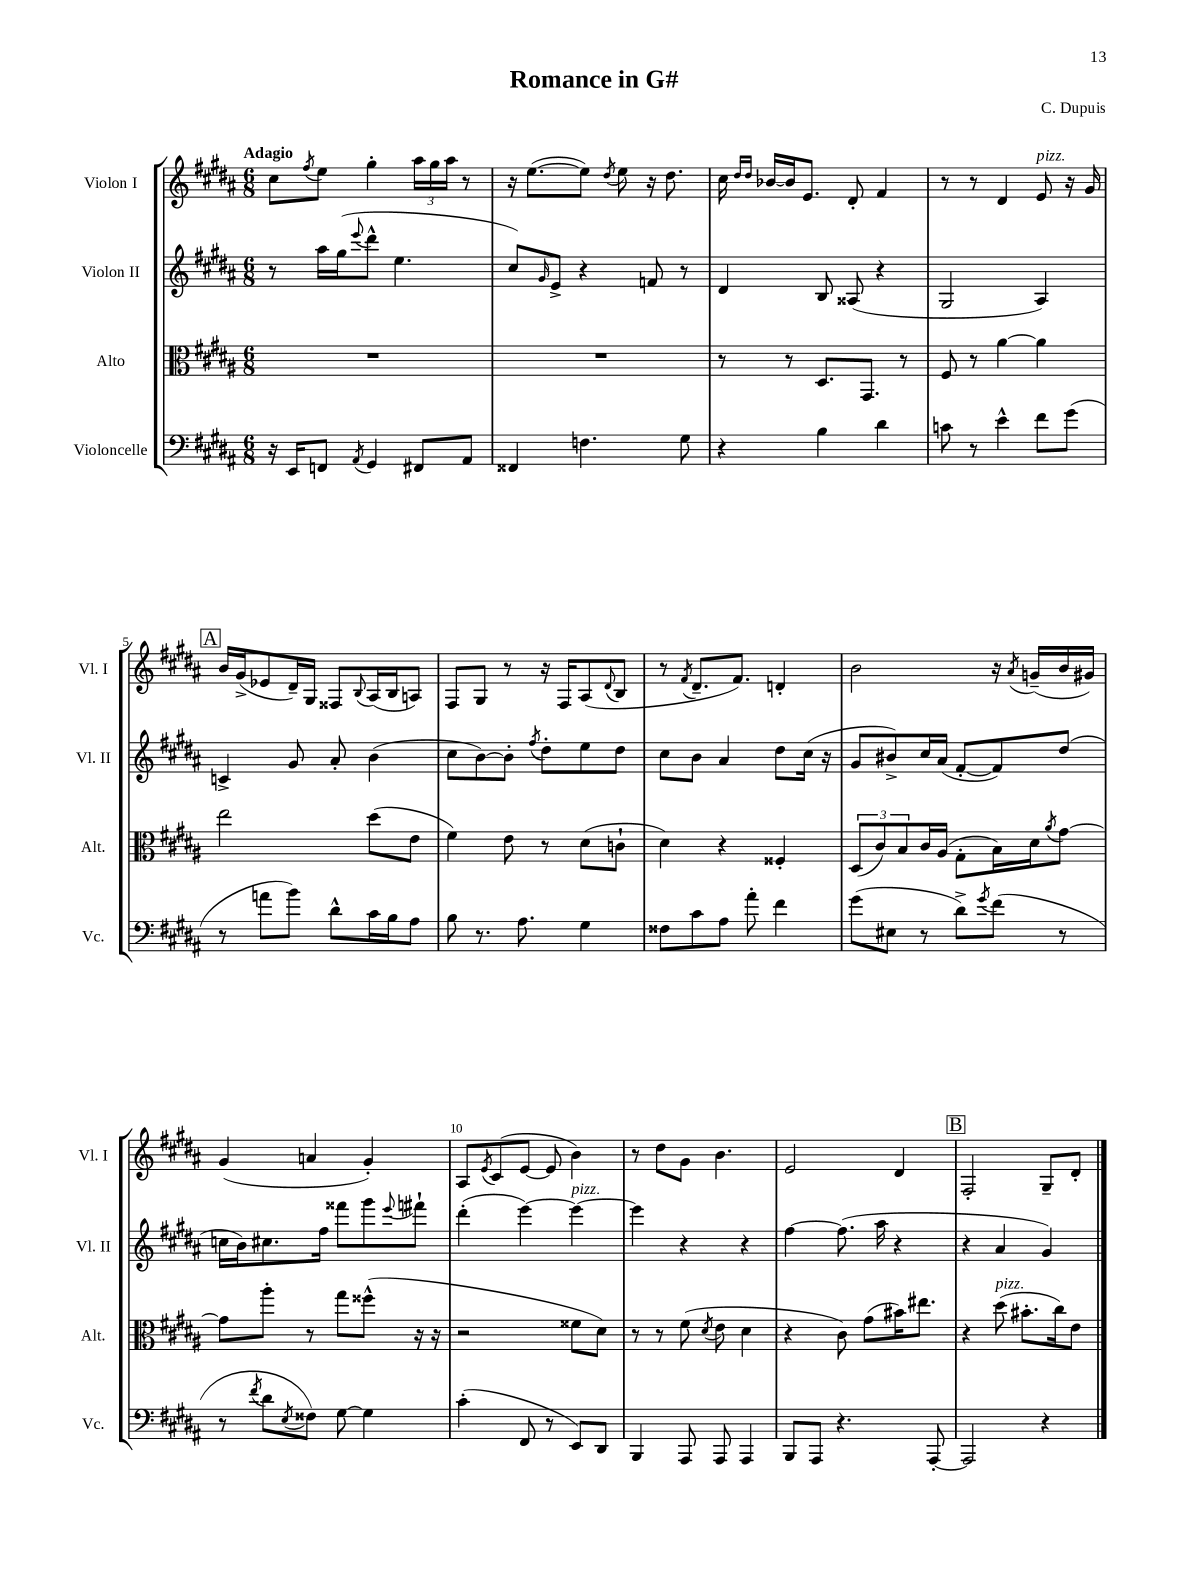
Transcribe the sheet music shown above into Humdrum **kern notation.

**kern	**kern	**kern	**kern
*staff4	*staff3	*staff2	*staff1
*clefF4	*clefC3	*clefG2	*clefG2
*k[f#c#g#d#a#]	*k[f#c#g#d#a#]	*k[f#c#g#d#a#]	*k[f#c#g#d#a#]
*M6/8	*M6/8	*M6/8	*M6/8
16r	2.r	8r	8cc#\L
16EE/LK	.	.	.
.	.	.	8qff#/
8FF/J	.	16aa#\LL	8ee\J
.	.	(16gg#\J	.
8qAA#/	.	8qqeee/	.
4GG#/	.	8ddd#^^\J	4gg#'\
.	.	4.ee\	.
8FF#/L	.	.	24aa#\LL
.	.	.	24gg#\
.	.	.	24aa#\JJ
8AA#/J	.	.	8r
=	=	=	=
4FF##/	2.r	8cc#/L)	16r
.	.	.	([8.ee\L
.	.	16qqg#/	.
.	.	8e^/J	.
4.F\	.	4r	8ee\]J)
.	.	.	8qdd#/
.	.	.	8ee\
.	.	8f/	16r
.	.	.	8.dd#\
8G#\	.	8r	.
=	=	=	=
4r	8r	4d#/	16cc#\
.	.	.	16qqdd#/LL
.	.	.	16qqdd#/JJ
.	.	.	[16b-/LL
.	8r	.	16b-/]J
.	.	.	8.e/J
4B\	8.D#/L	8B/	.
.	.	(8A##/	8d#'/
.	8.GG#/J	.	.
4d#\	.	4r	4f#/
.	8r	.	.
=	=	=	=
8c\	8F#/	2G#/	8r
8r	8r	.	8r
4e^^\	[4a#\	.	4d#/
8f#\L	4a#\]	4A#/)	8e/
(8g#\J	.	.	16r
.	.	.	16g#/
=	=	=	=
8r	2ee\	4c^/	16b/LL
.	.	.	(16g#^/J
8a\L	.	.	8e-/
8b\J)	.	8g#/	16d#~/L)
.	.	.	16G#/JJ
8d#^^\L	.	8a#'/	8F##/L
.	.	.	8qqB/
16c#\L	(8dd#\L	(4b\	(16A#/L
16B\J	.	.	16B/J
8A#\J	8e\J	.	8A/J)
=	=	=	=
8B\	4f#\)	8cc#\L	8F#/L
8.r	.	[8b\)	8G#/J
.	8e\	8b'\]J	8r
8.A#\	.	.	.
.	.	8qff#/	.
.	8r	8dd#'\L	16r
.	.	.	16F#/LK
4G#\	(8d#\L	8ee\	(8A#/
.	.	.	8qqd#/
.	8c`\J	8dd#\J	8B/J
=	=	=	=
8F##\L	4d#\)	8cc#\L	8r
.	.	.	8qf#/
8c#\	.	8b\J	8.d#~/L
8A#\J	4r	4a#/	.
.	.	.	8.f#/J)
8a#'\	.	.	.
4f#\	4F##'/	8dd#\L	4d'/
.	.	(16cc#\Jk	.
.	.	16r	.
=	=	=	=
(8g#\L	(12D#/L	8g#/L	2b\
.	12c#/)	.	.
8E#\J	.	8b#^/)	.
.	12B/	.	.
8r	16c#/L	16cc#/L	.
.	(16A#/JJ	(16a#/JJ	.
8d#^\L)	8G#'\L	[8f#'/L	.
8qg#/	.	.	.
(8f#\J	16B\L)	8f#/])	16r
.	.	.	8qa#/
.	16d#\J	.	(16g~/LL
.	8qa#/	.	.
8r	[8g#\J	(8dd#/J	16b/
.	.	.	16g#/JJ)
=	=	=	=
8r	8g#\]L	16cc\LL	(4g#/
.	.	16b\J)	.
8qf#/	.	.	.
8d#\L	8aa#'\J	8.cc#\	.
8qE/	.	.	.
8F##\J)	8r	.	4a/
.	.	16ff#\Jk	.
[8G#\	8gg#\L	8fff##\L	.
4G#\]	(8ff##^^\J	8ggg#\	4g#'/)
.	.	8qqeee/	.
.	16r	8fff#`\J	.
.	16r	.	.
=	=	=	=
(4c#'\	2r	(4ddd#'\	8A#/L
.	.	.	8qe/
.	.	.	(8c#/
8FF#/	.	[4eee\)	[8e/J
8r	.	.	8e/]
8EE/L)	8f##\L	4eee\_	4b\)
8DD#/J	8d#\J)	.	.
=	=	=	=
4BBB/	8r	4eee\]	8r
.	8r	.	8dd#\L
8AAA#/	(8f#\	4r	8g#\J
.	8qd#/	.	.
8AAA#/	8e\	.	4.b\
4AAA#/	4d#\	4r	.
=	=	=	=
8BBB/L	4r	[4ff#\	2e/
8AAA#/J	.	.	.
4.r	8c#\)	(8.ff#\]	.
.	(8g#\L	.	.
.	.	16aa#\	.
.	16b#\K)	4r	4d#/
.	8.ee#\J	.	.
[8AAA#'/	.	.	.
=	=	=	=
2AAA#/]	4r	4r	2F#'/
.	(8dd#\	4a#/	.
.	8.b#'\L	.	.
4r	.	4g#/)	8G#~/L
.	16cc#\k)	.	.
.	8e\J	.	8d#'/J
==	==	==	==
*-	*-	*-	*-
